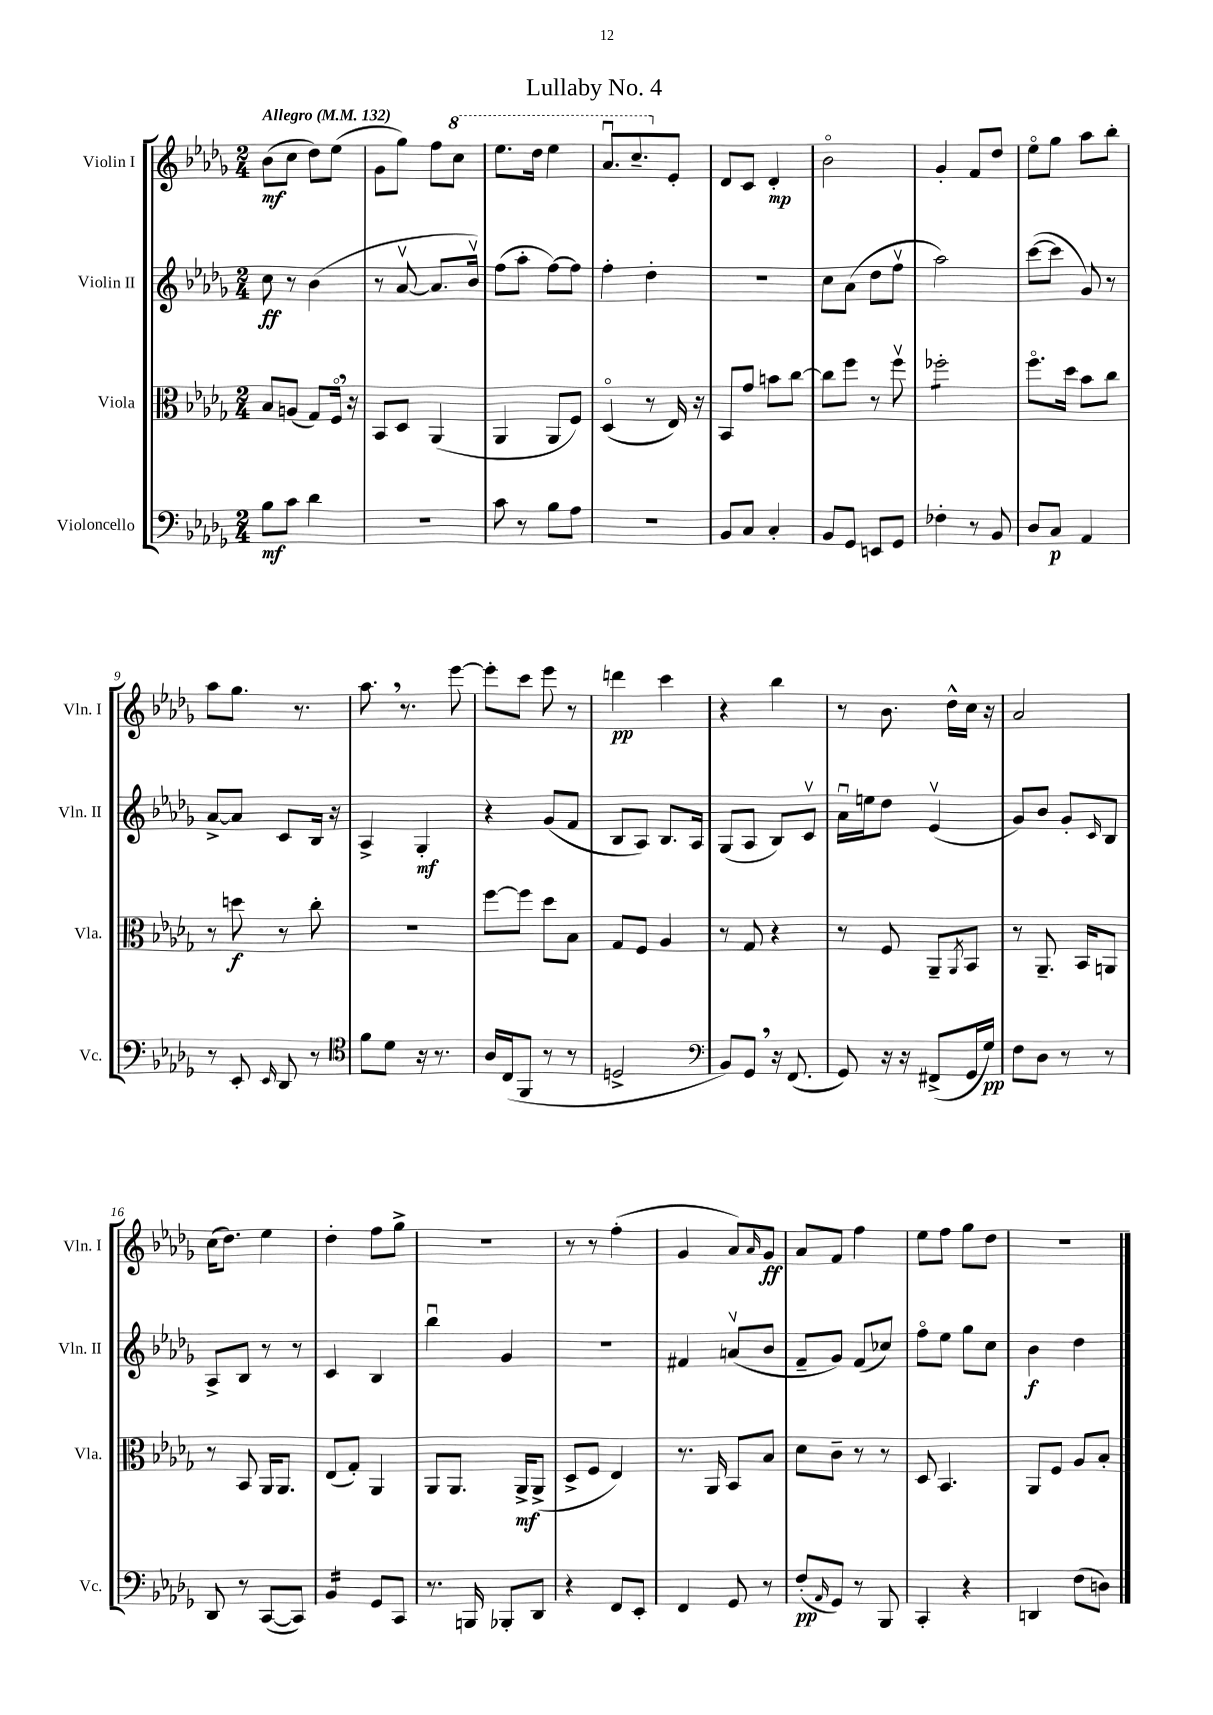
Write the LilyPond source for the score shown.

\header { title = "Lullaby No. 4" }
<<
\new StaffGroup <<
\new Staff = "s0" \with { instrumentName = "Violin I" shortInstrumentName = "Vln. I" } {
    \clef treble \key des \major \numericTimeSignature \time 2/4 \tempo "Allegro" 4 = 132
    bes'8\mf( c''8 des''8) ees''8( |
    ges'8 ges''8) f''8 \ottava #1 c'''8 |
    ees'''8. des'''16 ees'''4 |
    aes''8.\downbow c'''8.-- \ottava #0 ees'8-. |
    des'8 c'8 des'4-.\mp |
    bes'2\flageolet |
    ges'4-. f'8 des''8 |
    ees''8\flageolet ges''8 aes''8 bes''8-. |
    aes''8 ges''8. r8. |
    aes''8. \breathe r8. ees'''8~ |
    ees'''8-. c'''8 ees'''8 r8 |
    d'''4\pp c'''4 |
    r4 bes''4 |
    r8 bes'8. des''16-^ c''16 r16 |
    aes'2 |
    c''16( des''8.) ees''4 |
    des''4-. f''8 ges''8-> |
    r2 |
    r8 r8 f''4-.( |
    ges'4 aes'8) \grace { aes'16 } ges'8\ff |
    aes'8 f'8 f''4 |
    ees''8 f''8 ges''8 des''8 |
    R2 \bar "|." |
}
\new Staff = "s1" \with { instrumentName = "Violin II" shortInstrumentName = "Vln. II" } {
    \clef treble \key des \major \numericTimeSignature \time 2/4
    c''8\ff r8 bes'4( |
    r8 aes'8~\upbow aes'8. bes'16\upbow) |
    f''8( aes''8-. f''8~) f''8 |
    f''4-. des''4-. |
    R2 |
    c''8 aes'8( des''8 f''8\upbow |
    aes''2) |
    c'''8~( c'''8 ges'8) r8 |
    aes'8~-> aes'8 c'8 bes16 r16 |
    aes4-> ges4-.\mf |
    r4 ges'8( f'8 |
    bes8 aes8) bes8. aes16 |
    ges8( aes8 bes8) c'8\upbow |
    aes'16\downbow e''16 des''8 ees'4\upbow( |
    ges'8) bes'8 ges'8-. \grace { c'16 } bes8 |
    aes8-> bes8 r8 r8 |
    c'4 bes4 |
    bes''4\downbow ges'4 |
    R2 |
    fis'4 a'8\upbow( bes'8 |
    f'8-- ges'8) f'8( ces''8) |
    f''8\flageolet ees''8 ges''8 c''8 |
    bes'4\f des''4 \bar "|." |
}
\new Staff = "s2" \with { instrumentName = "Viola" shortInstrumentName = "Vla." } {
    \clef alto \key des \major \numericTimeSignature \time 2/4
    bes8 a8( ges8) f16\flageolet \breathe r16 |
    bes,8 des8 aes,4( |
    aes,4 aes,8 f8) |
    des4\flageolet( r8 ees16) r16 |
    bes,8 ges'8 b'8 c''8~ |
    c''8 f''8 r8 f''8\upbow |
    fes''2:8-. |
    f''8.\flageolet des''16 bes'8 c''8 |
    r8 d''8\f r8 c''8-. |
    R2 |
    f''8~ f''8 des''8 bes8 |
    ges8 f8 aes4 |
    r8 ges8 r4 |
    r8 f8 aes,8-- \acciaccatura { aes,8 } bes,8 |
    r8 aes,8.-- bes,16 a,8 |
    r8 bes,8 aes,16 aes,8. |
    ees8( ges8-.) aes,4 |
    aes,8 aes,8. aes,16->\mf aes,8->( |
    des8-> f8 ees4) |
    r8. aes,16 bes,8 bes8 |
    des'8 c'8-- r8 r8 |
    des8 bes,4. |
    aes,8 f8 aes8 bes8-. \bar "|." |
}
\new Staff = "s3" \with { instrumentName = "Violoncello" shortInstrumentName = "Vc." } {
    \clef bass \key des \major \numericTimeSignature \time 2/4
    bes8\mf c'8 des'4 |
    r2 |
    c'8 r8 bes8 aes8 |
    R2 |
    bes,8 c8 c4-. |
    bes,8 ges,8 e,8 ges,8 |
    fes4-. r8 bes,8 |
    des8 c8\p aes,4 |
    r8 ees,8-. \grace { ees,16 } des,8 r8 |
    \clef tenor f'8 des'8 r16 r8. |
    aes16 c16( f,8 r8 r8 |
    d2-> |
    \clef bass bes,8) ges,8 \breathe r16 f,8.( |
    ges,8) r16 r16 fis,8->( ges,16 ges16\pp) |
    f8 des8 r8 r8 |
    des,8 r8 c,8~( c,8) |
    bes,4:16 ges,8 c,8 |
    r8. b,,16 bes,,8-. des,8 |
    r4 f,8 ees,8-. |
    f,4 ges,8 r8 |
    f8-.\pp( \grace { aes,16 } ges,8) r8 bes,,8 |
    c,4-. r4 |
    d,4 f8( d8) \bar "|." |
}
>>
>>
